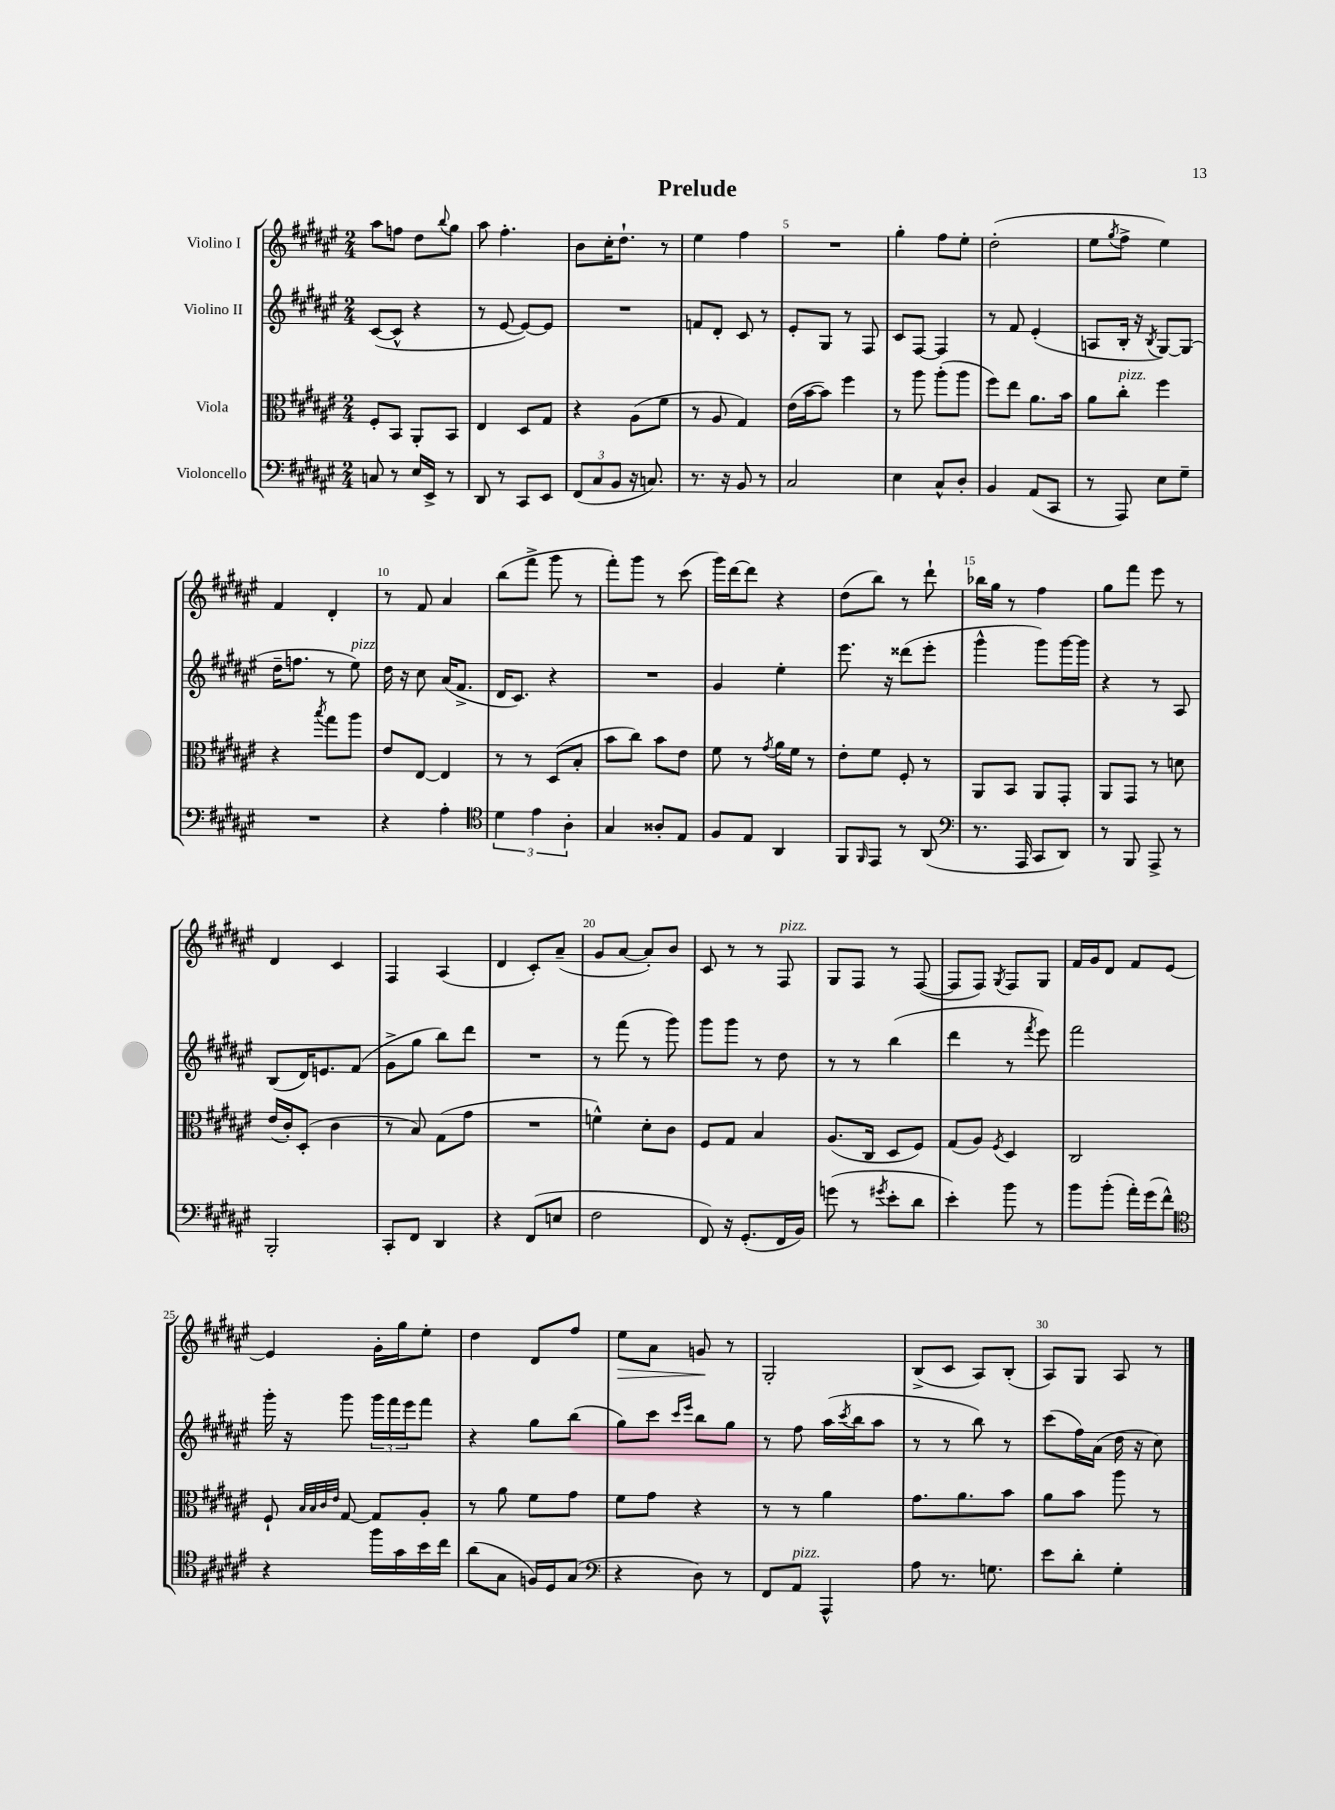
\header { title = "Prelude" }
<<
\new StaffGroup <<
\new Staff = "s0" \with { instrumentName = "Violino I" } {
    \clef treble \key fis \major \numericTimeSignature \time 2/4
    ais''8 f''8 dis''8 \appoggiatura { b''8 } gis''8 |
    ais''8 fis''4.-. |
    b'8 cis''16-. dis''8.-! r8 |
    eis''4 fis''4 |
    R2 |
    gis''4-. fis''8 eis''8-. |
    dis''2-.( |
    eis''8 \acciaccatura { gis''8 } fis''8-> eis''4) |
    fis'4 dis'4-. |
    r8 fis'8 ais'4 |
    b''8( fis'''8-> gis'''8 r8 |
    fis'''8-.) gis'''8 r8 cis'''8( |
    gis'''16) dis'''16~ dis'''8 r4 |
    dis''8( b''8) r8 dis'''8-! |
    bes''16 gis''16 r8 fis''4 |
    gis''8 fis'''8 eis'''8 r8 |
    dis'4 cis'4 |
    fis4 ais4( |
    dis'4 cis'8-.) ais'8--( |
    gis'8 ais'8~ ais'8-.) b'8 |
    cis'8 r8 r8 fis8^\markup { \italic "pizz." } |
    gis8 fis8 r8 fis8~( |
    fis8 fis8) \acciaccatura { gis8 } fis8 gis8 |
    fis'16 gis'16 dis'8 fis'8 eis'8~ |
    eis'4 gis'16-. gis''16 eis''8-. |
    dis''4 dis'8 fis''8 |
    eis''8\> ais'8 g'8\! r8 |
    gis2-. |
    b8->( cis'8 ais8) b8-.( |
    ais8) gis8 ais8 r8 \bar "|." |
}
\new Staff = "s1" \with { instrumentName = "Violino II" } {
    \clef treble \key fis \major \numericTimeSignature \time 2/4
    cis'8~( cis'8-^ r4 |
    r8 eis'8~ eis'8~) eis'8 |
    R2 |
    f'8 dis'8-. cis'8 r8 |
    eis'8-. gis8 r8 fis8 |
    cis'8 fis8~ fis4 |
    r8 fis'8 eis'4-.( |
    a8 b16-. r16 \acciaccatura { b8 } gis8~) gis8( |
    dis''16-- f''8. r8 eis''8^\markup { \italic "pizz." }) |
    dis''16 r16 cis''8 ais'16( fis'8.-> |
    dis'16 cis'8.) r4 |
    R2 |
    gis'4 eis''4-. |
    eis'''8. r16 disis'''8( eis'''8-. |
    gis'''4-^ gis'''8) gis'''16~ gis'''16 |
    r4 r8 ais8 |
    b8( dis'16) e'8. fis'8( |
    gis'8-> gis''8 b''8) dis'''8 |
    R2 |
    r8 fis'''8( r8 gis'''8) |
    gis'''8 gis'''8 r8 dis''8 |
    r8 r8 b''4( |
    dis'''4 r8 \acciaccatura { fis'''8 } eis'''8) |
    fis'''2 |
    gis'''16-. r16 gis'''8 \tuplet 3/2 { gis'''16 fis'''16 eis'''16 } fis'''8 |
    r4 gis''8 b''8( |
    gis''8) cis'''8 \grace { cis'''16 eis'''16 } b''8 gis''8 |
    r8 fis''8 ais''16( \acciaccatura { cis'''8 } b''16 ais''8 |
    r8 r8 b''8) r8 |
    cis'''8( fis''16) ais'16( dis''16 r16 cis''8) \bar "|." |
}
\new Staff = "s2" \with { instrumentName = "Viola" } {
    \clef alto \key fis \major \numericTimeSignature \time 2/4
    fis8-. b,8 ais,8-. b,8 |
    eis4 dis8 gis8 |
    r4 ais8( fis'8 |
    r8 ais8 gis4) |
    eis'16( b'16~ b'8) fis''4 |
    r8 ais''8 ais''8-.( ais''8 |
    fis''8) eis''8 ais'8. b'16 |
    ais'8 cis''8-.^\markup { \italic "pizz." } fis''4 |
    r4 \acciaccatura { b''8 } gis''8 ais''8 |
    eis'8 eis8~ eis4 |
    r8 r8 dis8( b8-. |
    b'8 cis''8) b'8 eis'8 |
    fis'8 r8 \acciaccatura { gis'8 } ais'16 fis'16 r8 |
    eis'8-. fis'8 fis8-. r8 |
    ais,8 b,8 ais,8 gis,8-. |
    ais,8 gis,8 r8 d'8 |
    eis'16( cis'16-.) dis8-.( cis'4 |
    r8 b8) gis8( gis'8 |
    R2 |
    f'4-^) dis'8-. cis'8 |
    fis8 gis8 b4 |
    ais8.( cis16 dis8 fis8) |
    gis8( ais8) \acciaccatura { fis8 } dis4 |
    cis2 |
    fis8-! \grace { b32 b32 cis'32 eis'32 } gis8~ gis8 ais8-. |
    r8 ais'8 fis'8 gis'8 |
    fis'8 gis'8 r4 |
    r8 r8 ais'4 |
    gis'8. ais'8. b'8 |
    ais'8 b'8 ais''8 r8 \bar "|." |
}
\new Staff = "s3" \with { instrumentName = "Violoncello" } {
    \clef bass \key fis \major \numericTimeSignature \time 2/4
    c8 r8 eis16 eis,16-> r8 |
    dis,8 r8 cis,8 eis,8 |
    \tuplet 3/2 { fis,8( cis8 b,8 } r16 c8.) |
    r8. r16 b,8 r8 |
    cis2 |
    eis4 cis8-^ dis8-. |
    b,4 ais,8( cis,8 |
    r8 ais,,8) eis8 gis8-- |
    R2 |
    r4 ais4-. |
    \clef tenor \tuplet 3/2 { dis'4 eis'4 ais4-. } |
    gis4 aisis8-. eis8 |
    fis8 eis8 ais,4 |
    fis,8 \grace { fis,16 } eis,8 r8 ais,8( |
    \clef bass r8. ais,,16 cis,8 dis,8) |
    r8 b,,8 ais,,8-> r8 |
    b,,2-. |
    cis,8-. fis,8 dis,4 |
    r4 fis,8( e8 |
    fis2 |
    fis,8) r16 gis,8.-.( fis,16 b,16) |
    g'8( r8 \acciaccatura { gis'8 } eis'8-. dis'8 |
    eis'4-.) b'8 r8 |
    b'8 b'8-.( ais'16-.) gis'16( fis'8-^) |
    \clef tenor r4 fis''16 gis'16 b'16 cis''16 |
    ais'8( gis8 f16) dis16 gis8( |
    \clef bass r4 dis8) r8 |
    fis,8 ais,8^\markup { \italic "pizz." } ais,,4-^ |
    ais8 r8. g8. |
    eis'8 dis'8-. gis4-. \bar "|." |
}
>>
>>
\layout { \context { \Score \override BarNumber.break-visibility = ##(#f #t #t) barNumberVisibility = #(every-nth-bar-number-visible 5) } }
